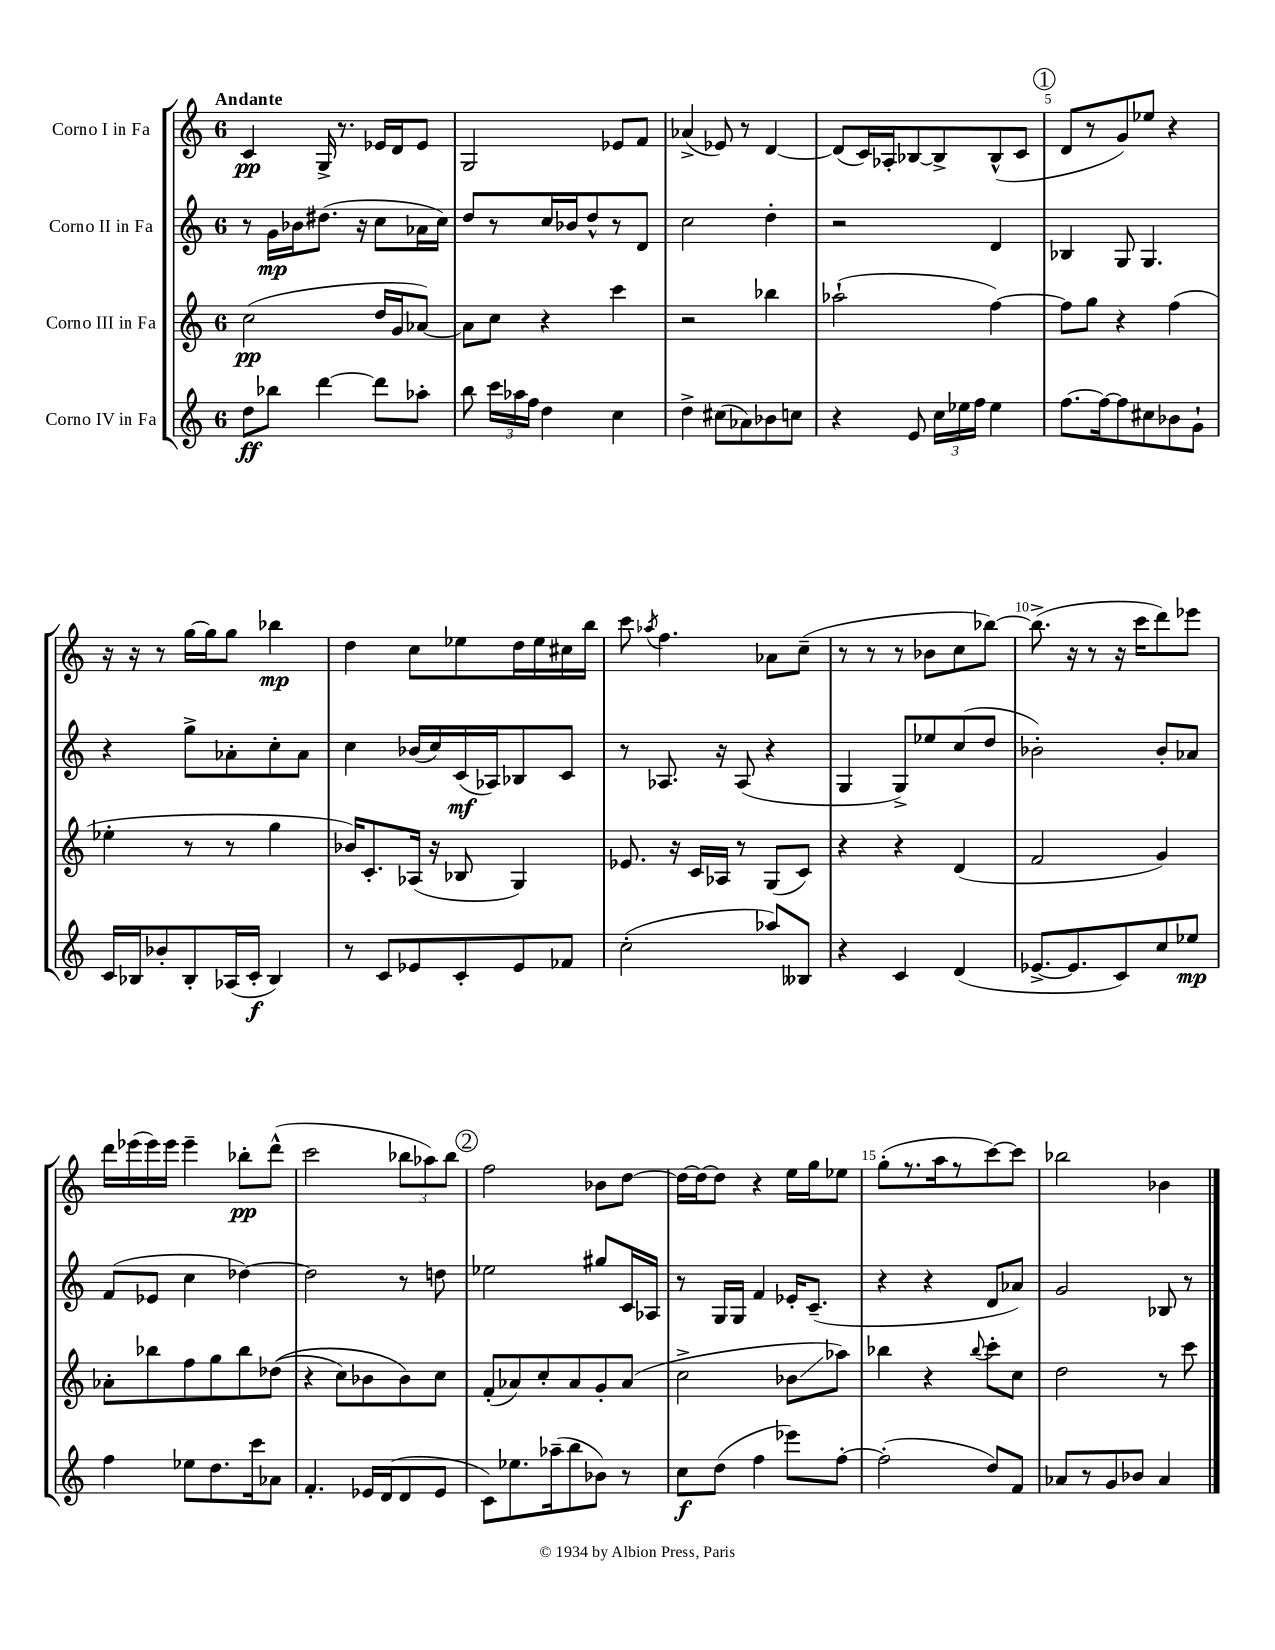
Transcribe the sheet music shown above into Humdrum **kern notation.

**kern	**kern	**kern	**kern
*staff4	*staff3	*staff2	*staff1
*clefG2	*clefG2	*clefG2	*clefG2
*k[]	*k[]	*k[]	*k[]
*M6/8	*M6/8	*M6/8	*M6/8
8dd\L	(2cc\	8r	4c/
8bb-\J	.	16g\LL	.
.	.	16b-\J	.
[4ddd\	.	(8.dd#\J	16G^/
.	.	.	8.r
.	.	16r	.
8ddd\]L	16dd/LL	8cc\L	16e-/LL
.	16g/J	.	16d/J
8aa-'\J	[8a-/J)	16a-\L	8e-/J
.	.	16cc\JJ)	.
=	=	=	=
8bb\	8a-\]L	8dd/L	2G/
24ccc\LL	8cc\J	8r	.
24aa-\	.	.	.
24ff\JJ	.	.	.
4dd\	4r	16cc/L	.
.	.	16b-/J	.
.	.	8dd^^/	.
4cc\	4ccc\	8r	8e-/L
.	.	8d/J	8f/J
=	=	=	=
4dd^\	2r	2cc\	(4a-^/
(8cc#\L	.	.	8e-/)
8a-\)	.	.	8r
8b-\	4bb-\	4dd'\	[4d/
8cc\J	.	.	.
=	=	=	=
4r	(2aa-`\	2r	(8d/]L
.	.	.	16c/L)
.	.	.	16A-'/J
8e/	.	.	[8B-/
24cc\LL	.	.	8B-^/]
24ee-\	.	.	.
24ff\JJ	.	.	.
4ee-\	[4ff\)	4d/	(8B-^^/
.	.	.	8c/J
=	=	=	=
[8.ff\L	8ff\]L	4B-/	8d/L
.	8gg\J	.	8r
16ff\_k	.	.	.
8ff\]	4r	8G/	8g/)
8cc#\	.	4.G/	8ee-/J
8b-\	(4ff\	.	4r
8g`\J	.	.	.
=	=	=	=
16c/LL	4ee-'\	4r	16r
16B-/J	.	.	16r
8b-'/	.	.	8r
8B-'/	8r	8gg^\L	[16gg\LL
.	.	.	16gg\]J
(16A-/L	8r	8a-'\	8gg\J
16c'/JJ	.	.	.
4B-/)	4gg\	8cc'\	4bb-\
.	.	8a-\J	.
=	=	=	=
8r	16b-/LK)	4cc\	4dd\
.	8.c'/	.	.
8c/L	.	.	.
8e-/	(16A-/Jk	(16b-/LL	8cc\L
.	16r	16cc/)	.
8c'/	8B-/	(16c/	8ee-\
.	.	16A-/J)	.
8e-/	4G/)	8B-/	16dd\L
.	.	.	16ee-\
8f-/J	.	8c/J	16cc#\
.	.	.	16bb\JJ
=	=	=	=
(2cc'\	8.e-/	8r	8ccc\
.	.	.	8qaa-/
.	.	8.A-/	4.ff\
.	16r	.	.
.	16c/LL	.	.
.	16A-/JJ	16r	.
.	8r	(8A-/	.
8aa-/L)	(8G/L	4r	8a-\L
8B--/J	8c/J)	.	(8cc~\J
=	=	=	=
4r	4r	4G/	8r
.	.	.	8r
4c/	4r	8G^/L)	8r
.	.	8ee-/	8b-\L
(4d/	(4d/	(8cc/	8cc\
.	.	8dd/J	[8bb-\J)
=	=	=	=
[8.e-^/L	2f/	2b-'\)	(8.bb-^\]
8.e-/]	.	.	16r
.	.	.	8r
8c/)	.	.	16r
.	.	.	16ccc\LK
8cc/	4g/)	8b-'/L	8ddd\)
8ee-/J	.	8a-/J	8eee-\J
=	=	=	=
4ff\	8a-'\L	(8f/L	16ddd\LL
.	.	.	(16eee-\
.	8bb-\	8e-/J	16eee-\)
.	.	.	16eee-\JJ
8ee-\L	8ff\	4cc\	4eee-~\
8.dd\	8gg\	.	.
.	8bb-\	[4dd-\)	8bb-'\L
16ccc\k	.	.	.
8a-\J	&((8dd-\J	.	(8ddd^^\J
=	=	=	=
4.f'/	4r	2dd-\]	2ccc\
.	8cc\L)	.	.
16e-/LL	8b-\	.	.
(16d/J	.	.	.
8d/	8b-\&)	8r	12bb-\L
.	.	.	12aa-\)
8e-/J	8cc\J	8dd\	.
.	.	.	12bb-\J
=	=	=	=
8c\L)	(8f'/L	2ee-\	2ff\
8.ee-\	8a-/)	.	.
.	8cc'/	.	.
(16aa-~\k	.	.	.
8bb\	8a-/	.	.
8b-\J)	8g'/	8gg#/L	8b-\L
8r	(8a-/J	16c/L	[8dd\J
.	.	16A-/JJ	.
=	=	=	=
8cc\L	2cc^\	8r	16dd\_LL
.	.	.	16dd\_J
(8dd\J	.	16G/LL	8dd\]J
.	.	16G/JJ	.
4ff\	.	4f/	4r
8eee-\L)	8b-\L	16e-'/LK	16ee\LL
.	.	(8.c~/J	16gg\J
[8ff'\J	8aa-\J)	.	8ee-\J
=	=	=	=
(2ff'\]	4bb-\	4r	(8gg'\L
.	.	.	8.r
.	4r	4r	.
.	.	.	16aa\k
.	.	.	8r
.	8qqbb-/	.	.
8dd/L)	8ccc'\L	8d/L	[8ccc\)
8f/J	8cc\J	8a-/J)	8ccc\]J
=	=	=	=
8a-/L	2dd\	2g/	2bb-\
8r	.	.	.
8g/	.	.	.
8b-/J	.	.	.
4a-/	8r	8B-/	4b-\
.	8ccc\	8r	.
==	==	==	==
*-	*-	*-	*-
